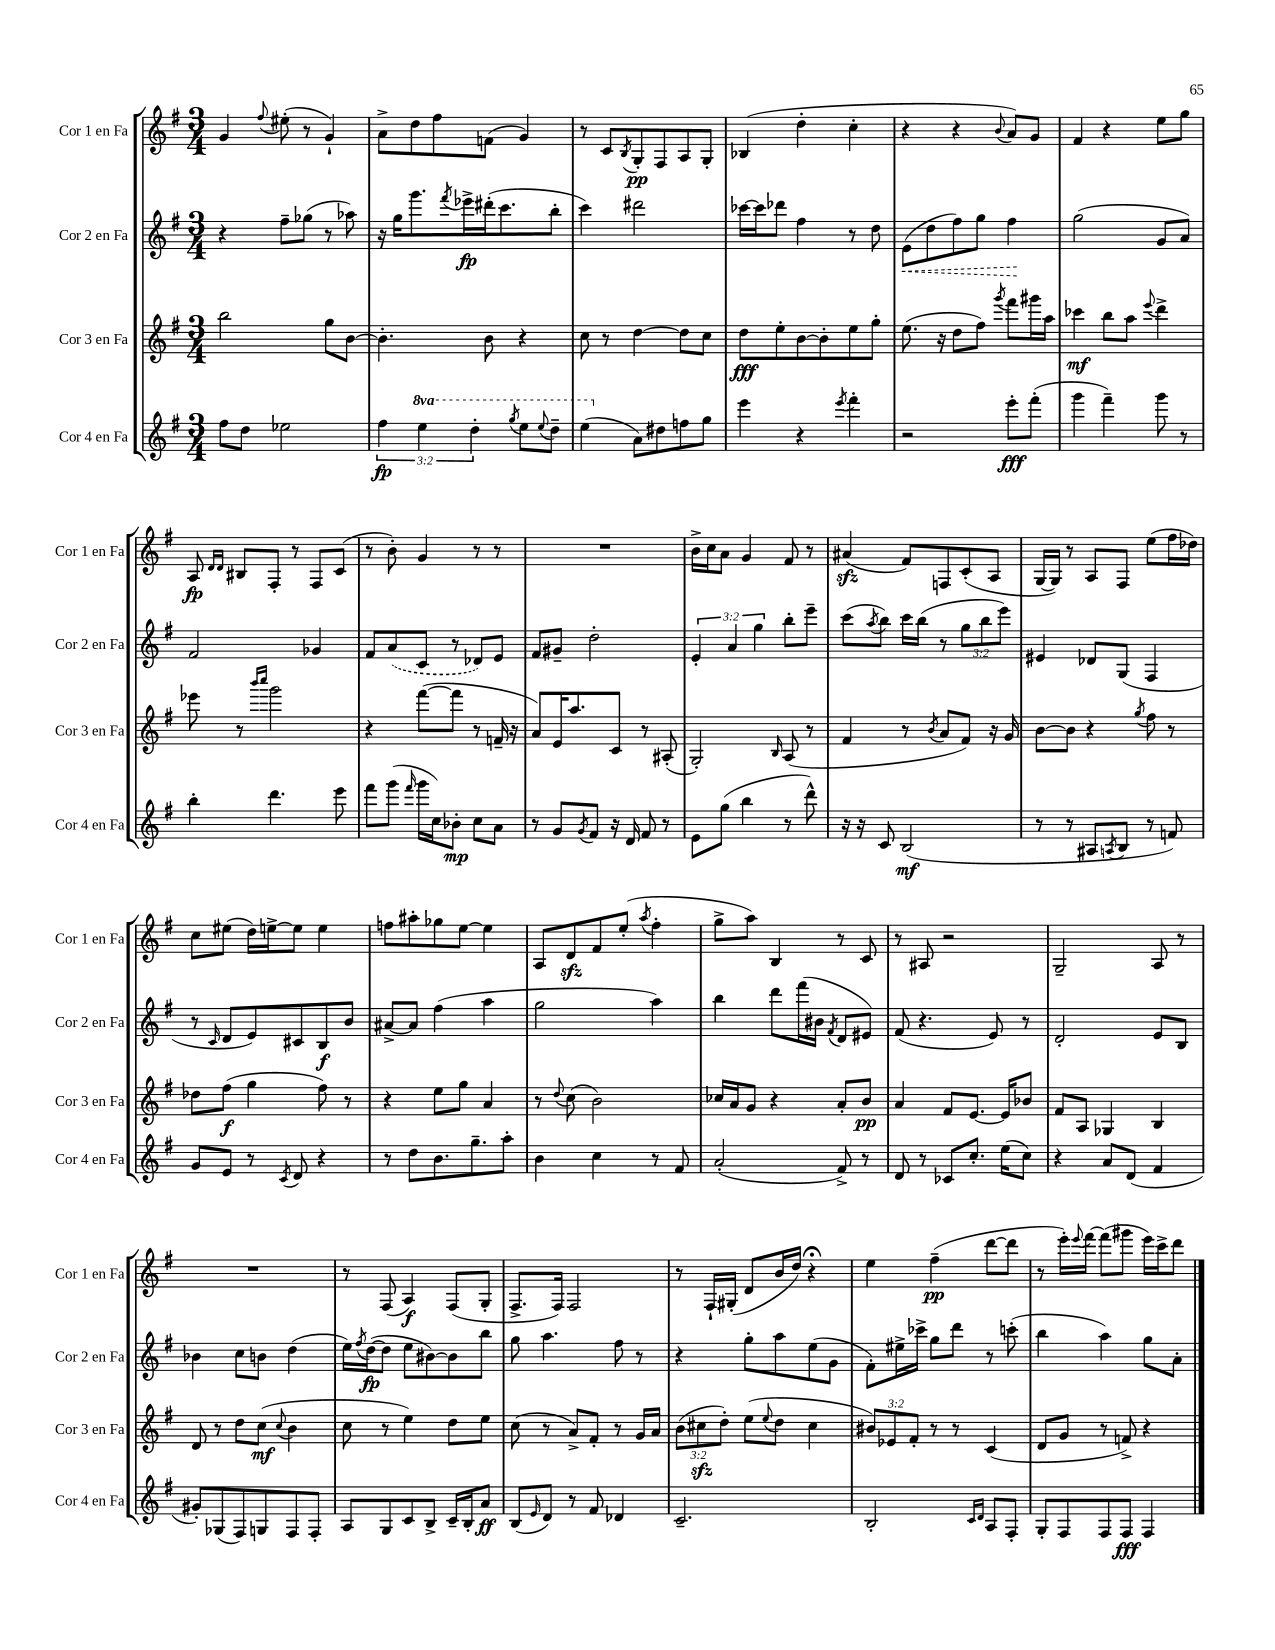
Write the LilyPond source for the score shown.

<<
\new StaffGroup <<
\new Staff = "s0" \with { instrumentName = "Cor 1 en Fa" shortInstrumentName = "Cor 1 en Fa" } {
    \clef treble \key g \major \numericTimeSignature \time 3/4
    g'4 \appoggiatura { fis''8 } eis''8-.( r8 g'4-!) |
    a'8-> d''8 fis''8 f'8( g'4) |
    r8 c'8 \acciaccatura { b8 } g8-.\pp fis8 a8 g8-. |
    bes4( d''4-. c''4-. |
    r4 r4 \appoggiatura { b'8 } a'8) g'8 |
    fis'4 r4 e''8 g''8 |
    a8\fp \grace { d'16 d'16 } bis8 fis8-. r8 fis8 c'8( |
    r8 b'8-.) g'4 r8 r8 |
    R2. |
    b'16-> c''16 a'8 g'4 fis'8 r8 |
    ais'4\sfz( fis'8) f8 c'8-.( a8 |
    g16~ g16) r8 a8 fis8 e''8( fis''16 des''16) |
    c''8 eis''8( d''16) e''16~-> e''8 e''4 |
    f''8 ais''8-. ges''8 e''8~ e''4 |
    a8 d'8\sfz fis'8 e''8-.( \acciaccatura { a''8 } fis''4-. |
    g''8-> a''8) b4 r8 c'8 |
    r8 ais8 r2 |
    g2-- a8 r8 |
    R2. |
    r8 fis8( a4\f) fis8( g8-. |
    fis8.-> fis16) fis2 |
    r8 fis16-! gis16-.( d'8 b'16 d''16) r4\fermata |
    e''4 fis''4--\pp( d'''8~ d'''8 |
    r8 e'''16-.) \appoggiatura { e'''8 } fis'''16~ fis'''8( gis'''8 e'''16) c'''16-> d'''8 \bar "|." |
}
\new Staff = "s1" \with { instrumentName = "Cor 2 en Fa" shortInstrumentName = "Cor 2 en Fa" } {
    \clef treble \key g \major \numericTimeSignature \time 3/4 \override Staff.TupletNumber.text = #tuplet-number::calc-fraction-text
    r4 fis''8-- ges''8( r8 aes''8) |
    r16 g''16 g'''8. \acciaccatura { fis'''8 } ees'''16->\fp dis'''16-.( c'''8. b''8-. |
    c'''4) dis'''2 |
    ces'''16~ ces'''16 des'''8 fis''4 r8 d''8 |
    \once \override Hairpin.style = #'dashed-line e'8\<( d''8 fis''8) g''8 fis''4\! |
    g''2( g'8 a'8) |
    fis'2 ges'4 |
    fis'8 \once \slurDashed a'8( c'8 r8 des'8) e'8 |
    fis'8 gis'8-- d''2-. |
    \tuplet 3/2 { e'4-. a'4 g''4 } b''8-. e'''8-- |
    c'''8( \acciaccatura { a''8 } b''8) c'''16 b''16( r8 \tuplet 3/2 { g''8 b''8 e'''8) } |
    eis'4 des'8 g8( fis4 |
    r8 \grace { c'16 } d'8 e'8) cis'8 b8\f b'8 |
    ais'8~-> ais'8 fis''4( a''4 |
    g''2 a''4) |
    b''4 d'''8 fis'''16( bis'16 \acciaccatura { fis'8 } d'8 eis'8) |
    fis'8( r4. e'8) r8 |
    d'2-. e'8 b8 |
    bes'4 c''8 b'8 d''4( |
    e''16) \acciaccatura { fis''8 } d''16~\fp( d''8 e''8 bis'8~) bis'8 b''8 |
    g''8 a''4. fis''8 r8 |
    r4 g''8-. a''8 e''8( g'8 |
    fis'8-.) eis''16-> ces'''16-> g''8 d'''8 r8 c'''8-.( |
    b''4 a''4) g''8 a'8-. \bar "|." |
}
\new Staff = "s2" \with { instrumentName = "Cor 3 en Fa" shortInstrumentName = "Cor 3 en Fa" } {
    \clef treble \key g \major \numericTimeSignature \time 3/4 \override Staff.TupletNumber.text = #tuplet-number::calc-fraction-text
    b''2 g''8 b'8~ |
    b'4.-. b'8 r4 |
    c''8 r8 d''4~ d''8 c''8 |
    d''8\fff e''8-. b'8~ b'8-. e''8 g''8-. |
    e''8.( r16 d''8 fis''8) \acciaccatura { g'''8 } fis'''8 gis'''16 a''16 |
    ces'''4\mf b''8 a''8 \appoggiatura { e'''8 } d'''4-> |
    ees'''8 r8 \grace { b'''16 c''''16 } g'''2 |
    r4 fis'''8~( fis'''8 r8 f'16-- r16 |
    a'8) e'16 a''8. c'8 r8 ais8-.( |
    g2-.) \grace { b16 } a8( r8 |
    fis'4 r8 \acciaccatura { b'8 } a'8 fis'8) r16 g'16 |
    b'8~ b'8 r4 \acciaccatura { g''8 } fis''8 r8 |
    des''8 fis''8\f( g''4 fis''8) r8 |
    r4 e''8 g''8 a'4 |
    r8 \appoggiatura { d''8 } c''8( b'2) |
    ces''16 a'16 g'8 r4 a'8-. b'8\pp |
    a'4 fis'8 e'8.~ e'16 bes'8 |
    fis'8 a8 ges4 b4 |
    d'8 r8 d''8 c''8\mf( \appoggiatura { c''8 } b'4 |
    c''8 r8 e''4) d''8 e''8 |
    c''8( r8 a'8->) fis'8-. r8 g'16 a'16 |
    \tuplet 3/2 { b'8( cis''8\sfz d''8-.) } e''8( \appoggiatura { e''8 } d''8 cis''4 |
    \tuplet 3/2 { bis'8) ees'8 fis'8-. } r8 r8 c'4( |
    d'8 g'8 r8 f'8->) r4 \bar "|." |
}
\new Staff = "s3" \with { instrumentName = "Cor 4 en Fa" shortInstrumentName = "Cor 4 en Fa" } {
    \clef treble \key g \major \numericTimeSignature \time 3/4 \override Staff.TupletNumber.text = #tuplet-number::calc-fraction-text \set Staff.ottavationMarkups = #ottavation-simple-ordinals
    fis''8 d''8 ees''2 |
    \tuplet 3/2 { fis''4\fp \ottava #1 e'''4 d'''4-. } \acciaccatura { g'''8 } e'''8 \appoggiatura { e'''8 } d'''8-- |
    e'''4( \ottava #0 a'8) dis''8 f''8 g''8 |
    e'''4 r4 \acciaccatura { e'''8 } fis'''4-. |
    r2 e'''8-.\fff fis'''8-.( |
    g'''4 fis'''4--) g'''8 r8 |
    b''4-. d'''4. e'''8 |
    fis'''8 g'''8( \grace { fis'''16 } g'''16 c''16) bes'8-.\mp c''8 a'8 |
    r8 g'8 \acciaccatura { g'8 } fis'8 r16 d'16 fis'8 r8 |
    e'8 g''8( b''4 r8 d'''8-^) |
    r16 r16 c'8 b2\mf( |
    r8 r8 ais8 \acciaccatura { a8 } b8 r8 f'8) |
    g'8 e'8 r8 \acciaccatura { c'8 } d'8 r4 |
    r8 d''8 b'8. g''8.-- a''8-. |
    b'4 c''4 r8 fis'8 |
    a'2-.( fis'8->) r8 |
    d'8 r8 ces'8 c''8.-. e''16( c''8) |
    r4 a'8 d'8( fis'4 |
    gis'8-.) ges8( fis8) g8 fis8 fis8-. |
    a8 g8 c'8 b8-> c'16-- b16-. a'8\ff |
    b8( \grace { e'16 } d'8) r8 fis'8 des'4 |
    c'2.-- |
    b2-. \grace { c'16 d'16 } a8 fis8-. |
    g8-. fis8 fis8 fis8\fff fis4 \bar "|." |
}
>>
>>
\layout { \context { \Score \remove "Bar_number_engraver" } }
